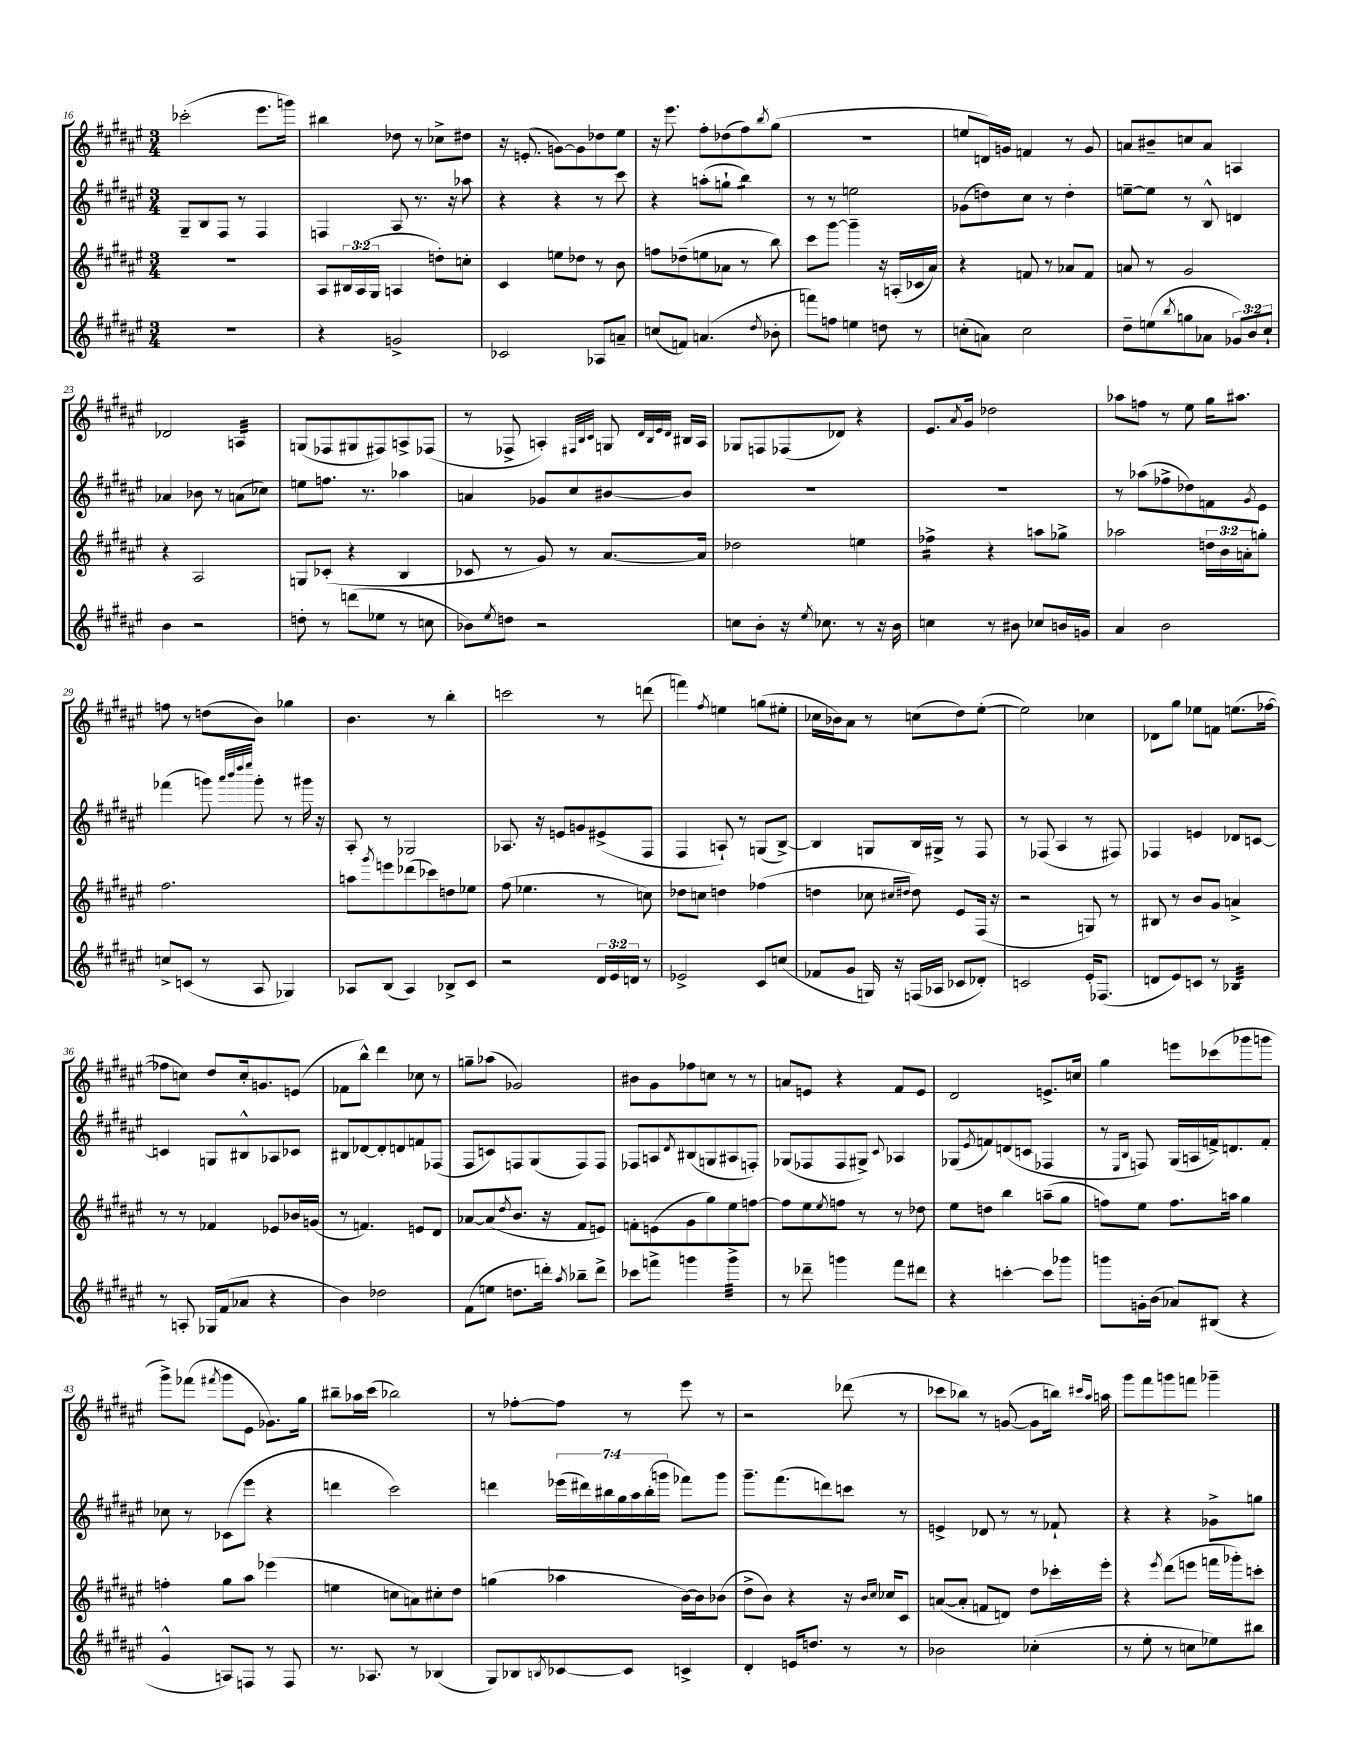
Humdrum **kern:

**kern	**kern	**kern	**kern
*staff4	*staff3	*staff2	*staff1
*clefG2	*clefG2	*clefG2	*clefG2
*k[f#c#g#d#a#e#]	*k[f#c#g#d#a#e#]	*k[f#c#g#d#a#e#]	*k[f#c#g#d#a#e#]
*M3/4	*M3/4	*M3/4	*M3/4
2.r	2.r	8G#~/L	(2ccc-'\
.	.	8B/	.
.	.	8F#/J	.
.	.	8r	.
.	.	4F#/	8.eee#\L
.	.	.	16ggg\Jk)
=	=	=	=
4r	8A#/L	4F/	4bb#\
.	24B#/L	.	.
.	(24A#/	.	.
.	24G#/JJ	.	.
2g^/	4A/	8A#/	8dd-\
.	.	8.r	8r
.	8dd'\L)	.	8cc-^\L
.	.	16r	.
.	8cc'\J	8aa-\	8dd#\J
=	=	=	=
2c-/	4c#/	4r	16r
.	.	.	(8.e'/
.	8ee\L	4r	[8g\L)
.	8dd-\J	.	8g\]
8A-/L	8r	8r	8dd-\
8a~/J	8b\	8ccc#\	8ee#\J
=	=	=	=
(8cc/L	8ff\L	4r	16r
.	.	.	8.eee#\
8f/J)	(8dd-~\	.	.
(4.a/	8ee\	(8aa'\L	8ff#'\L
.	8a-\J	8gg`\J	(8dd-\
.	8r	4bb\)	8ff#\)
8qdd#/	.	.	8qbb/
8b-'\	8bb\)	.	(8gg#\J
=	=	=	=
8fff\L)	8ccc#\L	8r	2.r
8ff\J	[8ggg#\J	8r	.
4ee\	4ggg#~\]	2ee\	.
8dd\	16r	.	.
.	(16A'/LL	.	.
8r	16c-/	.	.
.	16a#/JJ)	.	.
=	=	=	=
(8cc'\L	4r	(8g-\L	8ee/L
8a\J)	.	8dd\)	16d/L)
.	.	.	16g/JJ
2cc\	8f/	8cc#\J	4f/
.	8r	8r	.
.	8a-/L	4dd'\	8r
.	8f/J	.	8g/
=	=	=	=
8dd#~\L	8a/	[8ee~\L	8a/L
(8ee\	8r	8ee\]J	8b#~/
8qbb/	.	.	.
8gg\	2g#/	8r	8cc/
8a-\J	.	8B^^/	8a/J
12g-/L)	.	4d/	4A/
12b/	.	.	.
12cc#`/J	.	.	.
=	=	=	=
4b\	4r	4a-/	2d-/
2r	2A#/	8b-\	.
.	.	8r	.
.	.	(8a\L	4A/
.	.	8cc-\J)	.
=	=	=	=
8dd'\	8G/L	8ee\L	(8G/L
8r	(8c-'/J	8.ff\J	8F-/
(8ddd\L	4r	.	8G#/
.	.	8.r	.
8ee-\J	.	.	8F#/)
8r	4B/	4aa-\	8A^/
8cc\	.	.	(8F-/J
=	=	=	=
8b-\L)	8c-/	4a/	8r
8qee#/	.	.	.
8dd\J	8r	.	8F-^/
2r	8g#/)	8g-/L	4A'/)
.	8r	8cc#/	.
.	.	.	32qqF#/LLL
.	.	.	32qqB/
.	.	.	32qqc#/JJJ
.	[8.a#/L	[8b#/	8G/
.	.	.	32qqd#/LLL
.	.	.	32qqB/
.	.	.	32qqe#/
.	.	.	32qqd#/JJJ
.	.	8b#/]J	16B#/LL
.	16a#/]Jk	.	16A/JJ
=	=	=	=
8cc\L	2dd-\	2.r	8G-/L
8b'\J	.	.	8F/
16r	.	.	(8F-/
8qee#/	.	.	.
8.cc-\	.	.	.
.	.	.	8d-/J)
8r	4ee\	.	4r
16r	.	.	.
16b\	.	.	.
=	=	=	=
4cc\	4ff-^\	2.r	8.e#/L
.	.	.	8qa#/
.	.	.	16g#/Jk
8r	4r	.	2dd-\
8b#\	.	.	.
8cc-/L	8aa\L	.	.
16b/L	8gg-^\J	.	.
16g/JJ	.	.	.
=	=	=	=
4a#/	2aa-\	8r	8aa-\L
.	.	(8aa-\L	8ff\J
2b\	.	8ff-^\	8r
.	.	8dd-\)	8ee#\
.	24dd\LL	8f\	16gg#\LK
.	24b\	.	.
.	.	.	8.aa#\J
.	24a'\J	.	.
.	.	8qg#/	.
.	8gg'\J	8e#\J	.
=	=	=	=
8cc^/L	2.ff#\	(4fff-\	8ff\
(8c/J	.	.	8r
8r	.	8ggg\)	(8dd\L
.	.	32qqaaa#/LLL	.
.	.	32qqbbb/	.
.	.	32qqdddd#/	.
.	.	32qqeeee#/JJJ	.
8A#/	.	8ggg'\	8b\J)
4G-/)	.	8r	4gg-\
.	.	16ggg#\	.
.	.	16r	.
=	=	=	=
8A-/L	8aa\L	8A#'/	4.b\
.	8qggg#/	.	.
(8B/J	8eee\	8r	.
4A-/)	(8ddd-\	2G-/	.
.	8ccc-\)	.	8r
8B-^/L	8dd\	.	4bb'\
8c#/J	8ee-\J	.	.
=	=	=	=
2r	(8ff#\	8.A-/	2ccc\
.	4.ee-\	.	.
.	.	16r	.
.	.	8e/L	.
.	.	8g/	.
24d#/LL	8r	(8e#^/	8r
24e#/	.	.	.
24d/JJ	.	.	.
8r	8cc\)	8F#/J	(8ddd\
=	=	=	=
2e-^/	8dd-\L	4F#/	4fff\)
.	8cc\J	.	.
.	.	.	8qff#/
.	4dd\	8A`/)	4ee\
.	.	8r	.
8c#/L	(4ff-\	(8G/L	(8gg\L
(8cc/J	.	[8B^/J)	8ee#'\J
=	=	=	=
8f-/L	4dd\	4B/]	16cc-\LL
.	.	.	16b-\J)
8g#/J	.	.	8a#\J
16G/)	8cc-\	8G/L	8r
16r	.	.	.
.	16qqcc#/LL	.	.
.	16qqdd#/JJ	.	.
(16F/LL	8dd#\)	16B/L	(8cc\L
16A-/JJ	.	16G#^/JJ	.
8c-/L	8e#/L	8r	8dd#\)
8d-'/J)	(16F#/Jk	8F#/	([8ee#'\J
.	16r	.	.
=	=	=	=
2c/	2r	8r	2ee#\])
.	.	(8F-/	.
.	.	4A#/	.
16e#'/LK	8G/)	8r	4cc-\
(8.F-/J	.	.	.
.	8r	8F#/)	.
=	=	=	=
8d/L	8B#/	4F-/	8d-\L
8e#/)	8r	.	8gg#\J
8c/J	8b/L	4e/	8ee-\L
8r	8g#/J	.	8f\J
4B-/	4a^/	8d-/L	(8.ee\L
.	.	[8c/J	.
.	.	.	[16ff-\Jk
=	=	=	=
8r	8r	4c/]	8ff-\]L
8A'/	8r	.	8cc\J)
16G-/LL	4f-/	8G/L	8dd#/L
(16f#/J	.	.	.
8a-/J	.	8B#^^/	16cc'/k
.	.	.	8.g/
4r	8e-/L	8A-/	.
.	16b-/L	8c-/J	(8e/J
.	(16g/JJ	.	.
=	=	=	=
4b\)	8r	8B#/L	8f-\L
.	4.f/)	[8d-/	8bb^^\J)
2dd-\	.	8d-'/]	4ddd#\
.	.	8d/	.
.	8e/L	8f/	8cc-\
.	8d#/J	(8F-/J	8r
=	=	=	=
(8f#\L	[8a-/L	8F#/L	8gg~\L
8ee\J	(8a-/]	8c/)	(8aa-\J
.	8qdd#/	.	.
8.dd\L	8.b/J	8F/	2g-/)
.	.	(8G#/	.
16ddd'\Jk)	16r	.	.
8qaa#/	.	.	.
8bb-~\L	8f#/L	8F/)	.
8ddd^\J	8e/J)	8F/J	.
=	=	=	=
8ccc-\L	8f'\L	8F-/L	8b#\L
8fff^\J	(8e\	8A/	8g#\
.	.	8qd#/	.
4ggg\	8g#\	(8B#/	8ff-\
.	8gg#\)	8G/	8cc\J
4ggg^\	8ee#\	8A#/	8r
.	[8ff\J	8F'/J)	8r
=	=	=	=
8r	8ff\]L	(8G-/L	8a/L
8ddd-~\	8ee#\	8F-/	8e/J
.	8qee#/	.	.
4ggg\	8ff\J	8F-/	4r
.	8r	8G#^/J)	.
.	.	8qqc#/	.
8fff#\L	8r	4A-/	8f#/L
8ddd#\J	8dd-\	.	8e/J
=	=	=	=
4r	8ee#\L	(8G-/L	2d#/
.	.	8qe#/	.
.	8dd\J	8f/)	.
[4ccc'\	4bb\	(8d/	.
.	.	8c/J	.
8ccc\]L	(8aa~\L	4F-/	8.e^/L
8ggg-\J	8gg#\J	.	.
.	.	.	16cc/Jk
=	=	=	=
8ggg\L	8ff\L)	8r	4gg#\
.	.	16qqE#/LL	.
.	.	16qqB/JJ	.
16g'\L	8ee#\J	8F/)	.
(16b\JJ	.	.	.
8a-/L)	8.ff\L	(16G#/LL	8eee\L
.	.	16A/	.
(8B#/J	.	16f^/J)	(8ccc-\
.	16aa\Jk	8.d/	.
4r	4gg#\	.	8ggg-\
.	.	8f'/J	8ggg\J
=	=	=	=
4g#^^/	4ff'\	8cc-\	8ggg#^\L)
.	.	8r	(8fff-\J
.	.	.	8qfff#/
8A/L)	8gg#\L	(8c-\L	8ggg#\L
8F/J	8aa#\J	8eee#\J	8e#\J
8r	(4eee-\	4r	8.g-\L)
8F/	.	.	.
.	.	.	16gg#\Jk
=	=	=	=
8.r	4ee\	4ddd\	8bb#~\L
.	.	.	16aa-\L
8.A-/	.	.	(16ccc#\JJ
.	8cc\L	2ccc#\)	2bb-\)
8r	8a\)	.	.
(4B-/	8cc#'\	.	.
.	8dd#\J	.	.
=	=	=	=
8G#/L)	(4gg\	4ddd\	8r
8B-/	.	.	[8ff-'\L
8qB/	.	.	.
[8c-/	4aa-\	(28eee-\LL	8ff-\]J
.	.	28ddd#\)	.
.	.	28bb#\	.
.	.	28gg#\	.
8c-/]J	.	.	8r
.	.	28aa#\	.
.	.	(28bb#'\	.
.	.	28ggg\JJ	.
4c^/	[16b\LL)	8fff-\L)	8eee#\
.	16b\]J	.	.
.	(8b-\J	8ggg\J	8r
=	=	=	=
4d#'/	8dd#^\L	8.ggg#~\L	2r
.	8b\J)	.	.
.	.	(8.fff#\	.
16e/LK	4r	.	.
8.dd/J	.	.	.
.	.	8ddd\)	.
8r	16r	8ccc\J	(8ddd-\
.	16qqb/LL	.	.
.	16qqcc#/JJ	.	.
.	16cc-/LK	.	.
8r	8c#/J	8r	8r
=	=	=	=
2b-\	([8a/L	4e^/	8ccc-\L
.	8a'/]J	.	8bb-\J)
.	8f/L	8d-/	8r
.	8d/J)	8r	([8g/
(4cc-'\	8dd#\L	8r	8g\]L
.	16ccc-'\L	8f-`/	16bb\Jk)
.	.	.	16qqccc#/LL
.	.	.	16qqaa#/JJ
.	16eee#'\JJ	.	16aa\
=	=	=	=
8r	4r	4r	8ggg#\L
8ee#'\	.	.	8fff#\
.	8qeee#/	.	.
8r	(8ddd#\L	4r	8ggg\
8cc\L	8eee\J	.	8fff\J
8ee-\)	16fff\LL	8g-^\L	4ggg-~\
.	16ggg-'\J)	.	.
8bb#\J	8ccc'\J	8gg\J	.
==	==	==	==
*-	*-	*-	*-
